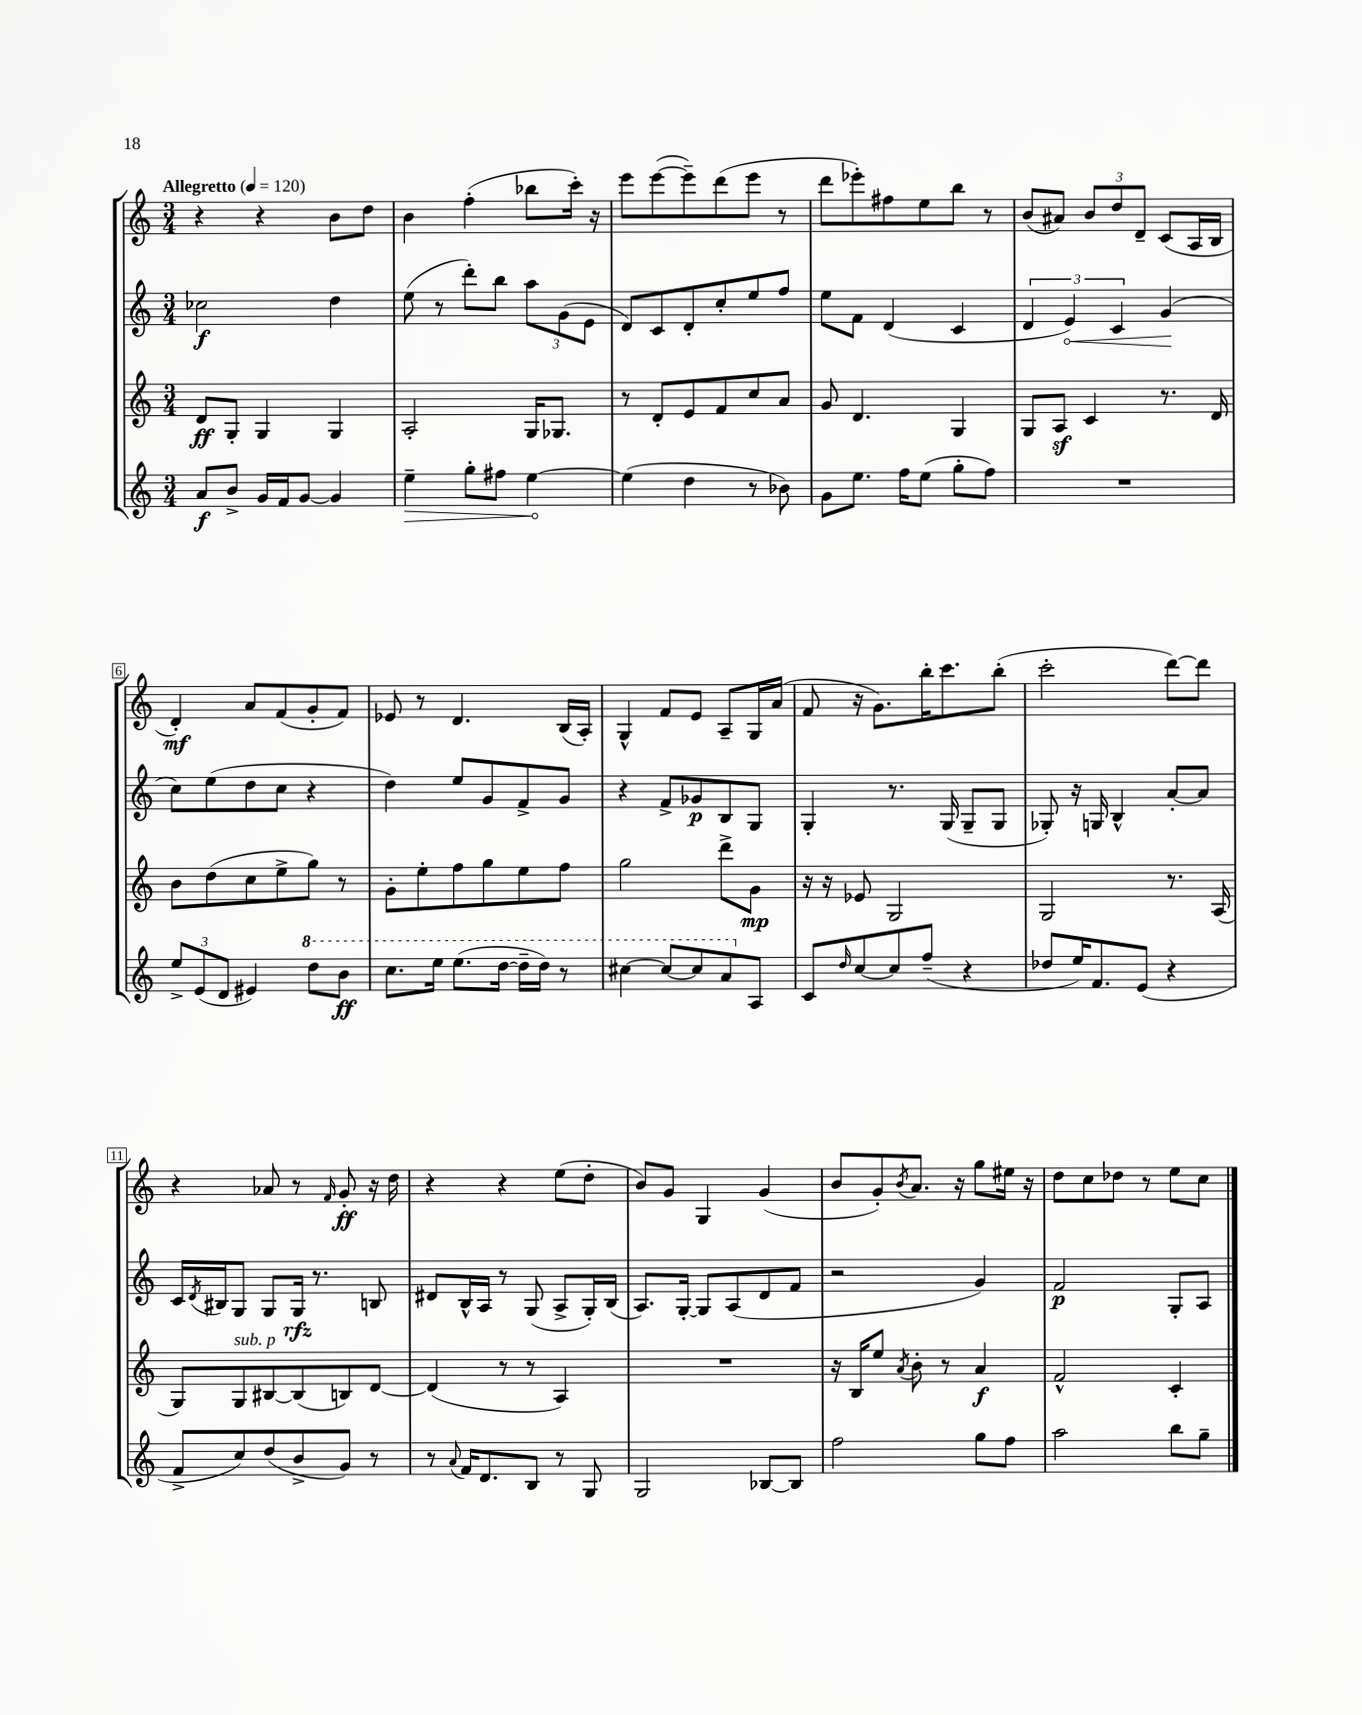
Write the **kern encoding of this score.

**kern	**kern	**kern	**kern
*staff4	*staff3	*staff2	*staff1
*clefG2	*clefG2	*clefG2	*clefG2
*k[]	*k[]	*k[]	*k[]
*M3/4	*M3/4	*M3/4	*M3/4
*MM120	*MM120	*MM120	*MM120
8a	8d	2cc-	4r
8b^	8G'	.	.
16g	4G	.	4r
16f	.	.	.
[8g	.	.	.
4g]	4G	4dd	8b
.	.	.	8dd
=	=	=	=
4ee~	2A'	(8ee	4b
.	.	8r	.
8gg'	.	8ddd')	(4ff'
8ff#	.	8bb	.
[4ee	16G	12aa	8bb-
.	8.G-	.	.
.	.	(12g	.
.	.	.	16ccc')
.	.	12e	.
.	.	.	16r
=	=	=	=
(4ee]	8r	8d)	8eee
.	8d'	8c	([8eee
4dd	8e	8d'	8eee~])
.	8f	8cc'	(8ddd
8r	8cc	8ee	8eee
8b-)	8a	8ff	8r
=	=	=	=
8g	8g	8ee	8ddd
8.ee	4.d	8f	8eee-')
.	.	(4d	8ff#
16ff	.	.	.
(8ee	.	.	8ee
8gg'	4G	4c	8bb
8ff)	.	.	8r
=	=	=	=
2.r	8G	6d	(8b
.	8A	.	8a#)
.	.	6e)	.
.	4c	.	12b
.	.	6c	12dd
.	.	.	12d~
.	8.r	(4g	(8c
.	.	.	16A
.	16d	.	16B
=	=	=	=
12ee^	8b	8cc)	4d')
(12e	.	.	.
.	(8dd	(8ee	.
12d	.	.	.
4e#)	8cc	8dd	8a
.	8ee^	8cc	(8f
8ddd	8gg)	4r	8g'
8bb	8r	.	8f)
=	=	=	=
8.ccc	8g'	4dd)	8e-
.	8ee'	.	8r
16eee	.	.	.
(8.eee	8ff	8ee	4.d
.	8gg	8g	.
[16ddd	.	.	.
16ddd~]	8ee	8f^	.
16ddd)	.	.	.
8r	8ff	8g	(16B
.	.	.	16A')
=	=	=	=
[4ccc#	2gg	4r	4G^^
8ccc#_	.	8f^	8f
8ccc#]	.	8g-	8e
8aa	8ddd^	8B	8A~
8A	8g	8G	16G
.	.	.	(16a
=	=	=	=
8c	16r	4G'	8f
.	16r	.	.
16qqdd	.	.	.
[8cc	8e-	.	16r
.	.	.	8.g)
8cc]	2G	8.r	.
(8ff~	.	.	16bb'
.	.	(16G	8.ccc
4r	.	8G~	.
.	.	8G	(8bb'
=	=	=	=
8dd-	2G	8G-')	2ccc'
16ee)	.	16r	.
8.f	.	16G	.
.	.	4B^^	.
(8e	.	.	.
4r	8.r	[8a'	[8ddd)
.	.	8a]	8ddd]
.	(16A	.	.
=	=	=	=
8f^	8G)	16c	4r
.	.	8qd	.
.	.	16B#	.
8cc)	8G	8G	.
(8dd	[8B#	8G	8a-
8b^	(8B#]	16G	8r
.	.	8.r	.
.	.	.	16qqf
8g)	8B)	.	8g'
8r	[8d	8B	16r
.	.	.	16dd
=	=	=	=
8r	(4d]	8d#	4r
8qqa	.	.	.
16f	.	16B^^	.
8.d	.	16A	.
.	8r	8r	4r
8B	8r	(8G	.
8r	4A)	8A^	(8ee
8G	.	16G')	8dd'
.	.	(16B	.
=	=	=	=
2G	2.r	8.A)	8b)
.	.	.	8g
.	.	[16G'	.
.	.	8G]	4G
.	.	(8A	.
[8B-	.	8d	(4g
8B-]	.	8f	.
=	=	=	=
2ff	16r	2r	8b
.	16B	.	.
.	8ee	.	8g')
.	8qa	.	8qb
.	8b'	.	8.a
.	8r	.	.
.	.	.	16r
8gg	4a	4g)	8gg
8ff	.	.	16ee#
.	.	.	16r
=	=	=	=
2aa	2f^^	2f	8dd
.	.	.	8cc
.	.	.	8dd-
.	.	.	8r
8bb	4c'	8G'	8ee
8gg~	.	8A	8cc
==	==	==	==
*-	*-	*-	*-
